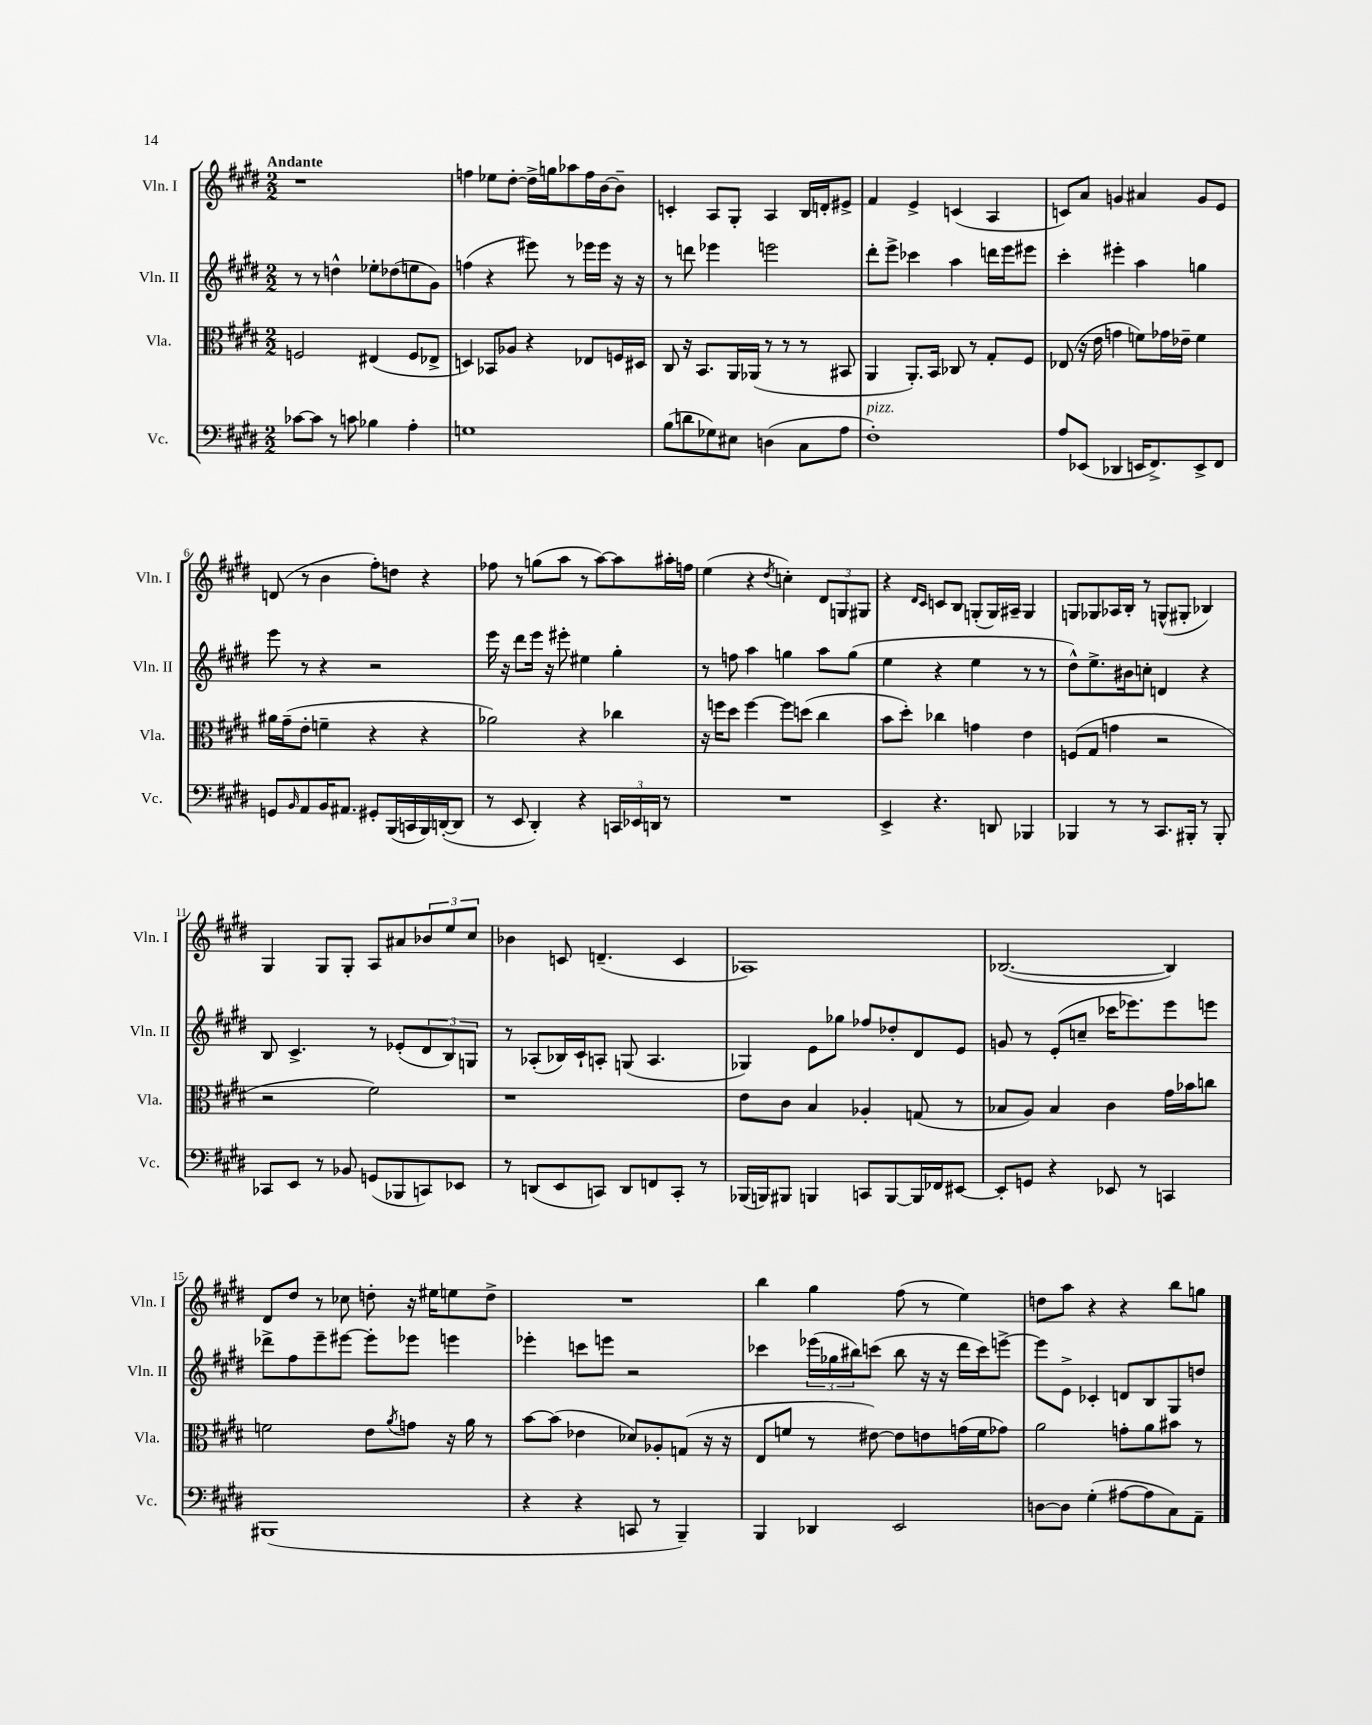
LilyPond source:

<<
\new StaffGroup <<
\new Staff = "s0" \with { instrumentName = "Vln. I" shortInstrumentName = "Vln. I" } {
    \clef treble \key e \major \numericTimeSignature \time 2/2 \tempo "Andante"
    r1 |
    f''4 ees''8 dis''8~-. dis''16-> g''16 aes''8 f''16 b'16~ b'8-- |
    c'4-. a8 gis8-. a4 b16 d'16-. eis'8-> |
    fis'4 e'4-> c'4( a4 |
    c'8) a'8 g'4 ais'4 g'8 e'8 |
    d'8( r8 b'4 fis''8-.) d''8 r4 |
    fes''8 r8 g''8( a''8 r8 a''8~) a''8 ais''16-. f''16 |
    e''4( r4 \acciaccatura { dis''8 } c''4-.) \tuplet 3/2 { dis'8 g8 gis8 } |
    r4 \grace { dis'16 cis'16 } c'8 b8 g8-.( g16) ais16-- g4 |
    g8 ges8 aes16 b16-. r8 g8-^( gis8-. bes4) |
    gis4 gis8 gis8-. a8 ais'8 \tuplet 3/2 { bes'8 e''8 cis''8 } |
    bes'4 c'8 d'4.--( c'4 |
    aes1) |
    bes2.~( bes4) |
    dis'8 dis''8 r8 ces''8 d''8-. r16 eis''16 e''8 d''8-> |
    R1 |
    b''4 gis''4 fis''8( r8 e''4) |
    d''8 a''8 r4 r4 b''8 g''8 \bar "|." |
}
\new Staff = "s1" \with { instrumentName = "Vln. II" shortInstrumentName = "Vln. II" } {
    \clef treble \key e \major \numericTimeSignature \time 2/2
    r8 r8 d''4-^ ees''8-. des''8( e''8 gis'8) |
    f''4( r4 eis'''8) r8 ees'''16 ees'''16 r16 r16 |
    r8 d'''8 ees'''4 e'''2 |
    dis'''8-. e'''8-> ces'''4 a''4 d'''16 e'''16 eis'''8 |
    cis'''4-. eis'''4-. a''4 g''4 |
    e'''8 r8 r4 r2 |
    e'''16 r16 dis'''8 e'''16 r16 eis'''8-. eis''4 gis''4-. |
    r8 f''8 a''4 g''4 a''8 g''8( |
    e''4 r4 e''4 r8 r8 |
    dis''8-^) e''8.-> bis'16 c''8-. d'4 r4 |
    b8 cis'4.-> r8 ees'8-.( \tuplet 3/2 { dis'8 b8) g8 } |
    r8 aes8-.( bes16) cis'16-! a8-. g8( a4. |
    ges4) e'8 ges''8 fes''8 des''8-. dis'8 e'8 |
    g'8 r8 e'8-.( c''8-- ces'''16 ees'''8.) ees'''8 e'''8 |
    des'''8-> fis''8 e'''8-- eis'''8~ eis'''8-. ees'''8 e'''4 |
    ees'''4-. c'''8 e'''8 r2 |
    ces'''4 \tuplet 3/2 { ees'''16( ges''16 bis''16) } c'''8( bis''8 r16 r16 dis'''16 c'''16) e'''8~-> |
    e'''8 e'8-> ces'4-. d'8 b8 gis8 d''8 \bar "|." |
}
\new Staff = "s2" \with { instrumentName = "Vla." shortInstrumentName = "Vla." } {
    \clef alto \key e \major \numericTimeSignature \time 2/2
    f2 eis4( f8 ees8-> |
    d4) bes,8 aes8 r4 ees8 f16 dis16 |
    cis8 r16 b,8. a,16 aes,16( r8 r8 r8 bis,8 |
    a,4 a,8.-.) b,16 ces8 r8 gis8-. fis8 |
    ees8( r16 e'16 g'4 f'8) ges'16 ees'16-- f'4 |
    ais'16 gis'16--( e'8-. f'4-- r4 r4 |
    aes'2) r4 ces''4 |
    r16 f''16 dis''8 f''4~ f''8 d''8( cis''4 |
    b'8 dis''8-.) ces''4 g'4 e'4 |
    f8( gis8 g'4 r2 |
    r2 fis'2) |
    r1 |
    e'8 cis'8 b4 aes4-. g8( r8 |
    bes8 a8) bes4 cis'4 gis'16 bes'16 c''8 |
    f'2 e'8 \acciaccatura { a'8 } g'8 r16 a'16 r8 |
    b'8~ b'8( ees'4 des'8) aes8-. g8( r16 r16 |
    e8 f'8 r8 eis'8~) eis'8 e'8 g'16( f'16 ges'8) |
    a'2 g'8-. a'8 bis'8 r8 \bar "|." |
}
\new Staff = "s3" \with { instrumentName = "Vc." shortInstrumentName = "Vc." } {
    \clef bass \key e \major \numericTimeSignature \time 2/2
    ces'8~ ces'8 r8 c'8 bes4 a4-. |
    g1 |
    b8( d'8 ges8) eis8 d4( cis8 a8 |
    fis1-.^\markup { \italic "pizz." }) |
    a8 ees,8( des,4 e,16 fis,8.->) e,8-> fis,8 |
    g,8 \grace { b,16 } a,8 b,16 ais,8. gis,8-. b,,16( c,16 b,,16) d,16~-.( d,8 |
    r8 e,8 dis,4-.) r4 \tuplet 3/2 { c,16 ees,16 d,16 } r8 |
    R1 |
    e,4-> r4. d,8 bes,,4 |
    bes,,4 r8 r8 cis,8. bis,,16-. r8 bis,,8-. |
    ces,8 e,8 r8 bes,8 g,8( bes,,8 c,8) ees,8 |
    r8 d,8( e,8 c,8) d,8 f,8 c,8-. r8 |
    bes,,16( b,,16) bis,,8 b,,4 c,8 b,,8~ b,,16 fes,16 eis,8~ |
    eis,8-. g,8 r4 ees,8 r8 c,4 |
    bis,,1( |
    r4 r4 c,8 r8 b,,4--) |
    b,,4 des,4 e,2 |
    d8~ d8 gis4-.( ais8~ ais8 cis8) a,8-- \bar "|." |
}
>>
>>
